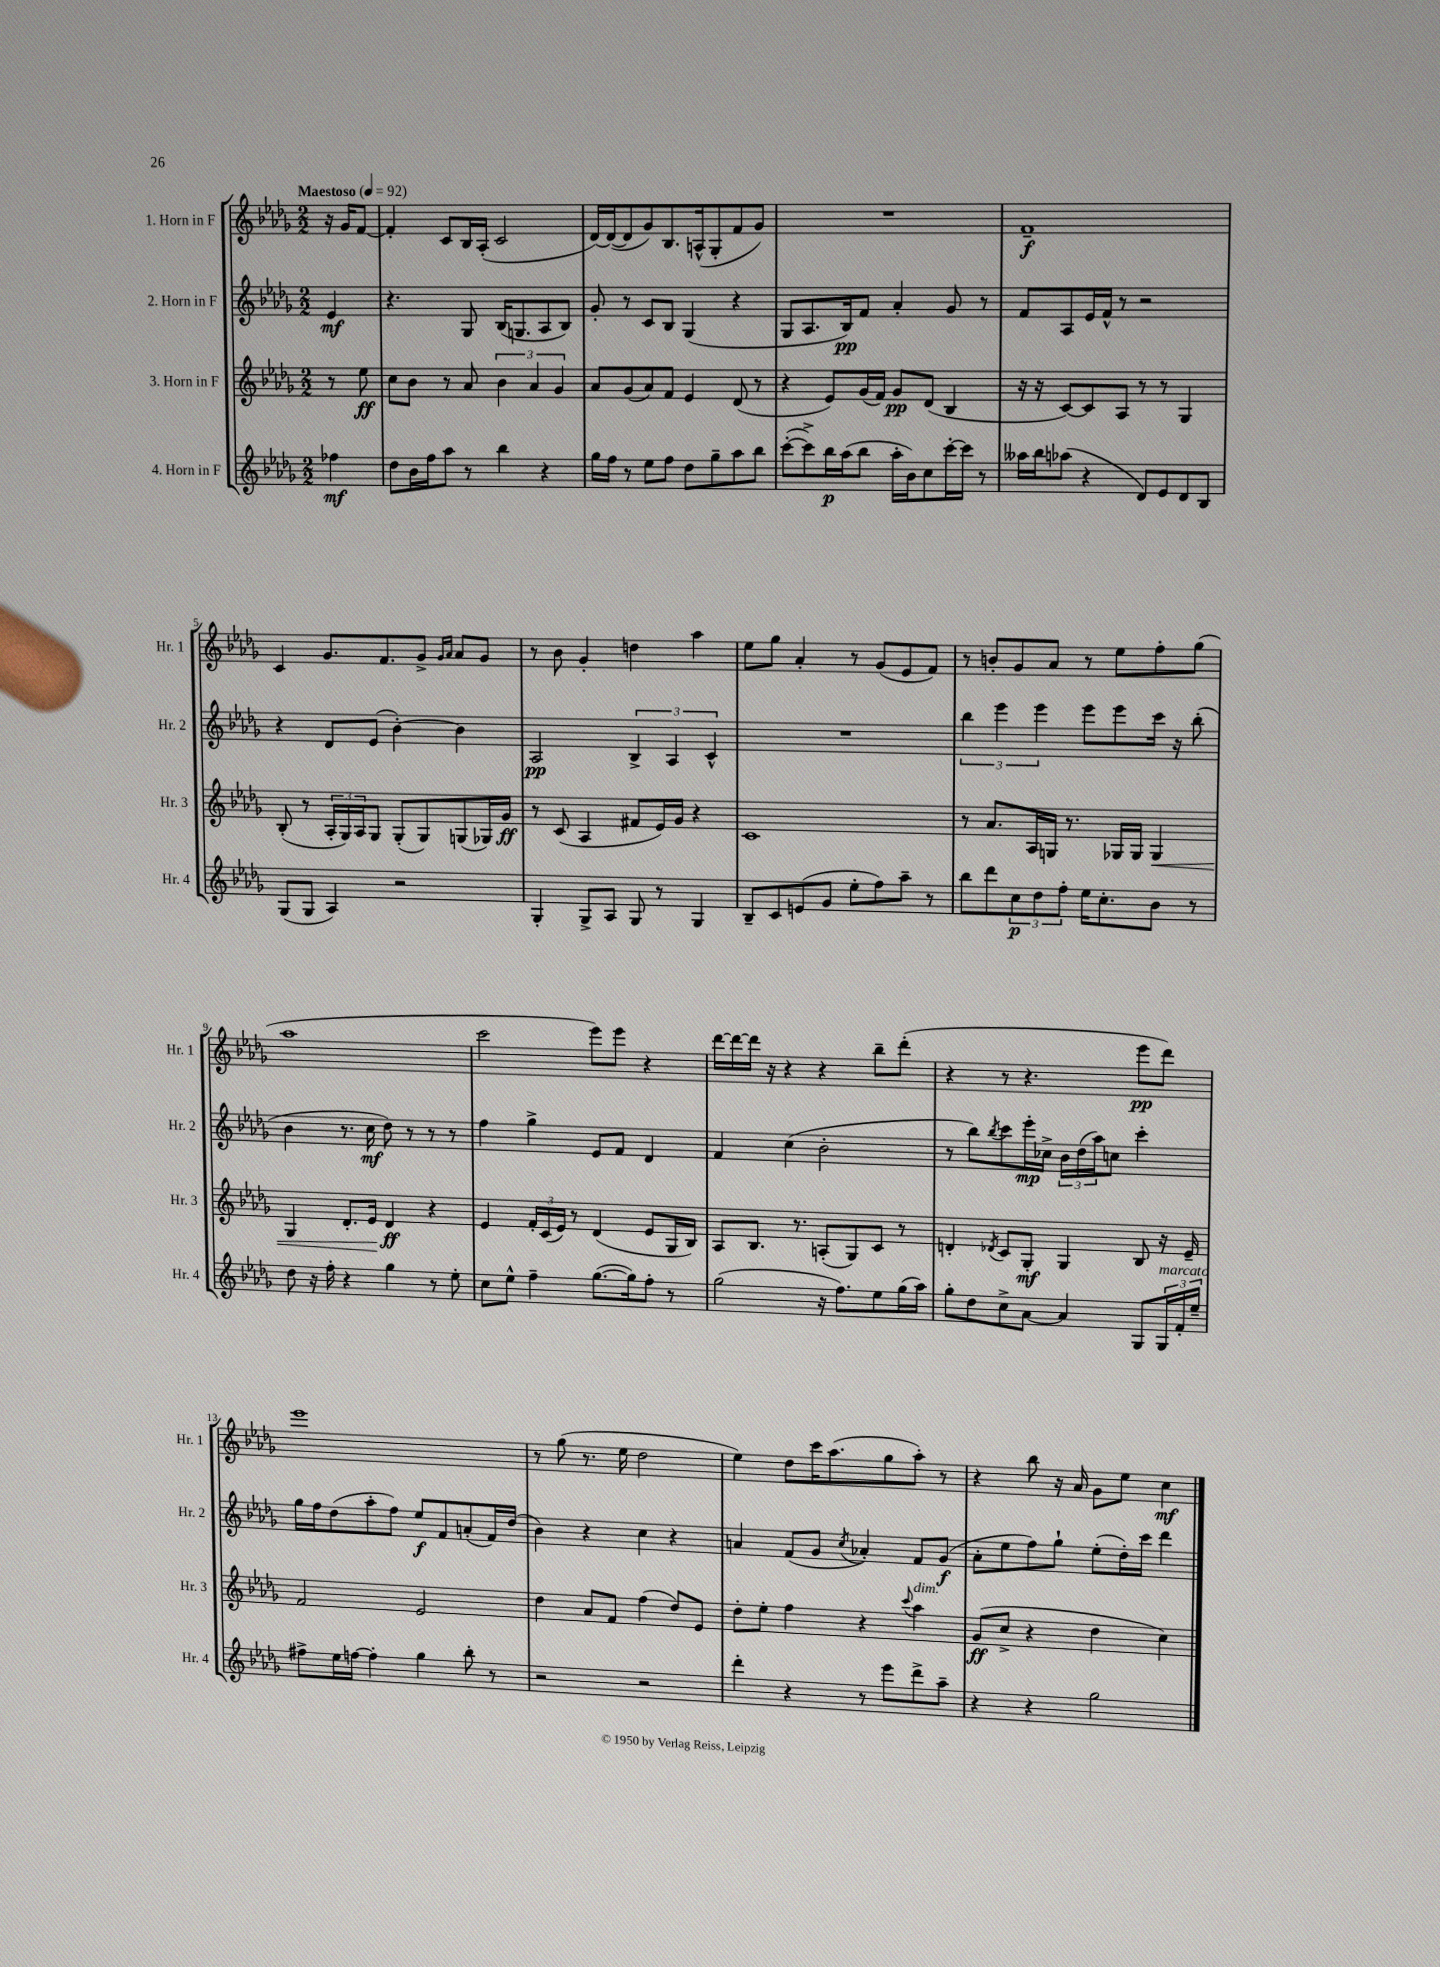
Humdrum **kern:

**kern	**kern	**kern	**kern
*staff4	*staff3	*staff2	*staff1
*clefG2	*clefG2	*clefG2	*clefG2
*k[b-e-a-d-g-]	*k[b-e-a-d-g-]	*k[b-e-a-d-g-]	*k[b-e-a-d-g-]
*M2/2	*M2/2	*M2/2	*M2/2
*MM92	*MM92	*MM92	*MM92
4ff-\	8r	4e-/	16r
.	.	.	16g-/LK
.	8ee-\	.	[8f/J
=	=	=	=
8dd-\L	8cc\L	4.r	4f'/]
16b-\L	8b-\J	.	.
16ff\J	.	.	.
8aa-\J	8r	.	8c/L
8r	8a-/	8G-/	16B-/L
.	.	.	(16A-'/JJ
4bb-\	6b-\	(16B-/LK	2c/
.	.	8.G/	.
.	6a-/	.	.
4r	.	8A-/	.
.	6g-/	.	.
.	.	8B-/J)	.
=	=	=	=
16gg-\LL	8a-/L	8g-'/	[16d-/LL)
16ff\JJ	.	.	(16d-/_J
8r	(8g-/	8r	8d-/]
8ee-\L	8a-/)	8c/L	8g-/)
8ff\J	8f/J	8B-/J	8.B-/
8dd-\L	4e-/	(4G-/	.
.	.	.	(16A^^/k
8gg-~\	.	.	8G-'/
8aa-\	(8d-/	4r	8f/
8bb-\J	8r	.	8g-/J)
=	=	=	=
([8ccc'\L	4r	8G-/L	1r
8ccc^\])	.	8.A-/	.
16bb-\L	8e-/L)	.	.
(16aa-\J	.	16B-/k)	.
8bb-\J	(16g-/L	8f/J	.
.	16f/JJ)	.	.
16aa-'\LL	8g-/L	4a-'/	.
16b-\J)	.	.	.
8cc\	(8d-/J	.	.
[16ccc'\L	4B-/	8g-/	.
16ccc\]JJ	.	.	.
8r	.	8r	.
=	=	=	=
16aa--\LL	16r	8f/L	1f~
16bb-\J	16r	.	.
(8aa-\J	[8c/L)	8A-/	.
4r	8c/]	16e-/L	.
.	.	16f^^/JJ	.
.	8A-/J	8r	.
8d-/L)	8r	2r	.
8e-/	8r	.	.
8d-/	4G-/	.	.
8B-/J	.	.	.
=	=	=	=
(8G-/L	(8B-'/	4r	4c/
8G-/J	8r	.	.
4A-/)	24A-'/LL	8d-/L	8.g-/L
.	24G-/)	.	.
.	24A-/J	.	.
.	8G-/J	(8e-/J	.
.	.	.	8.f/
2r	(8G-'/L	[4b-'\)	.
.	8G-/)	.	8g-^/J
.	.	.	16qqg-/LL
.	.	.	16qqa-/JJ
.	(8G/	4b-\]	8a-/L
.	16G-/L)	.	8g-/J
.	16g-/JJ	.	.
=	=	=	=
4G-'/	8r	2A-/	8r
.	(8c/	.	8b-\
8G-^/L	4A-/	.	4g-'/
8A-/J	.	.	.
8G-/	8f#/L	6B-^/	4dd\
8r	16e-/L)	.	.
.	.	6A-/	.
.	16g-/JJ	.	.
4G-/	4r	.	4aa-\
.	.	6c^^/	.
=	=	=	=
8B-~/L	1c	1r	8ee-\L
8c/	.	.	8gg-\J
(8e/	.	.	4a-'/
8g-/J	.	.	.
8ee-'\L	.	.	8r
8ff\)	.	.	(8g-/L
8aa-~\J	.	.	8e-/
8r	.	.	8f/J)
=	=	=	=
8bb-\L	8r	6bb-\	8r
8ddd-\	8.a-/L	.	8b'/L
.	.	6eee-\	.
12cc\	.	.	8g-/
.	16A-/L	.	.
12dd-\	.	6eee-\	.
.	16G/JJ	.	8a-/J
12ff'\J	.	.	.
.	8.r	.	.
16ee-\LK	.	8eee-\L	8r
8.cc'\	.	.	.
.	16G-/LL	8eee-\	8ee-\L
.	16G-/JJ	.	.
8b-\J	4G-/	16ccc\Jk	8ff'\
.	.	16r	.
8r	.	(8bb-'\	(8gg-\J
=	=	=	=
8dd-\	4G-/	4b-\	1aa-
16r	.	.	.
16ff'\	.	.	.
4r	8.d-'/L	8.r	.
.	16e-/Jk	16cc\	.
4gg-\	4d-/	8dd-\)	.
.	.	8r	.
8r	4r	8r	.
8ee-'\	.	8r	.
=	=	=	=
8cc\L	4e-/	4ff\	2ccc\
8ee-^^\J	.	.	.
4ff~\	24f'/LL	4gg-^\	.
.	(24c/	.	.
.	24e-/JJ)	.	.
.	8r	.	.
([8.gg-\L	(4d-/	8e-/L	8eee-\L)
.	.	8f/J	8eee-\J
16gg-\]k)	.	.	.
8ff'\J	8e-/L	4d-/	4r
8r	16G-/L	.	.
.	16B-/JJ)	.	.
=	=	=	=
(2gg-\	8A-/L	4f/	[16ddd-\LL
.	.	.	16ddd-\_
.	8.B-/J	.	16ddd-\]JJ
.	.	.	16r
.	.	(4cc\	4r
.	8.r	.	.
16r	(8A'/L	2b-'\	4r
8.ff\L)	.	.	.
.	8G-/)	.	.
8ee-\	8c/J	.	8bb-~\L
(16gg-\L	8r	.	(8ddd-'\J
16aa-\JJ)	.	.	.
=	=	=	=
8gg-'\L	4d'/	8r	4r
8dd-\	.	8bb-\L)	.
.	8qd-/	8qbb-/	.
8cc^\	8c/L	8ccc\	8r
[8a-\J	8G-'/J	16eee-'\L	4.r
.	.	16cc-^\JJ	.
4a-/]	4G-/	24b-\LL	.
.	.	(24dd-\	.
.	.	24aa-\J)	.
.	.	8cc\J	.
8G-/L	8B-/	4ccc'\	8eee-\L
24G-/L	16r	.	8ddd-\J)
24f'/	.	.	.
.	16e-~/	.	.
24ee-~/JJ	.	.	.
=	=	=	=
8ff#^\L	2f/	16gg-\LL	1eee-
.	.	16ff\J	.
16ee-\L	.	(8dd-\	.
[16ff\JJ	.	.	.
4ff'\]	.	8aa-'\	.
.	.	8ff\J)	.
4gg-\	2e-/	8ee-/L	.
.	.	8f/	.
8bb-'\	.	(8a'/	.
8r	.	16f/L)	.
.	.	(16dd-/JJ	.
=	=	=	=
2r	4dd-\	4b-\)	8r
.	.	.	(8gg-\
.	8a-/L	4r	8.r
.	8f/J	.	.
.	.	.	16ee-\
2r	(4ff\	4cc\	2dd-\
.	8dd-/L)	4r	.
.	8e-/J	.	.
=	=	=	=
4ddd-'\	8dd-'\L	4a/	4ee-\)
.	8ee-'\J	.	.
4r	4ff\	(8f/L	8dd-\L
.	.	8g-/J	16ccc\K
.	.	.	(8.aa-\
.	.	8qcc/	.
8r	4r	4a-'/)	.
8eee-\L	.	.	8gg-\
.	8qqccc/	.	.
8ddd-^\	4aa-\	8f/L	8aa-'\J)
8aa-~\J	.	(8g-/J	8r
=	=	=	=
4r	(8g-/L	8a-'\L	4r
.	8cc^/J	8ee-\	.
4r	4r	8ff\)	8bb-\
.	.	8gg-`\J	16r
.	.	.	16a-/
2gg-\	4dd-\	(8ee-'\L	8g-\L
.	.	16dd-'\L)	8ee-\J
.	.	16ccc\JJ	.
.	4cc\)	4ddd-\	4cc\
==	==	==	==
*-	*-	*-	*-
